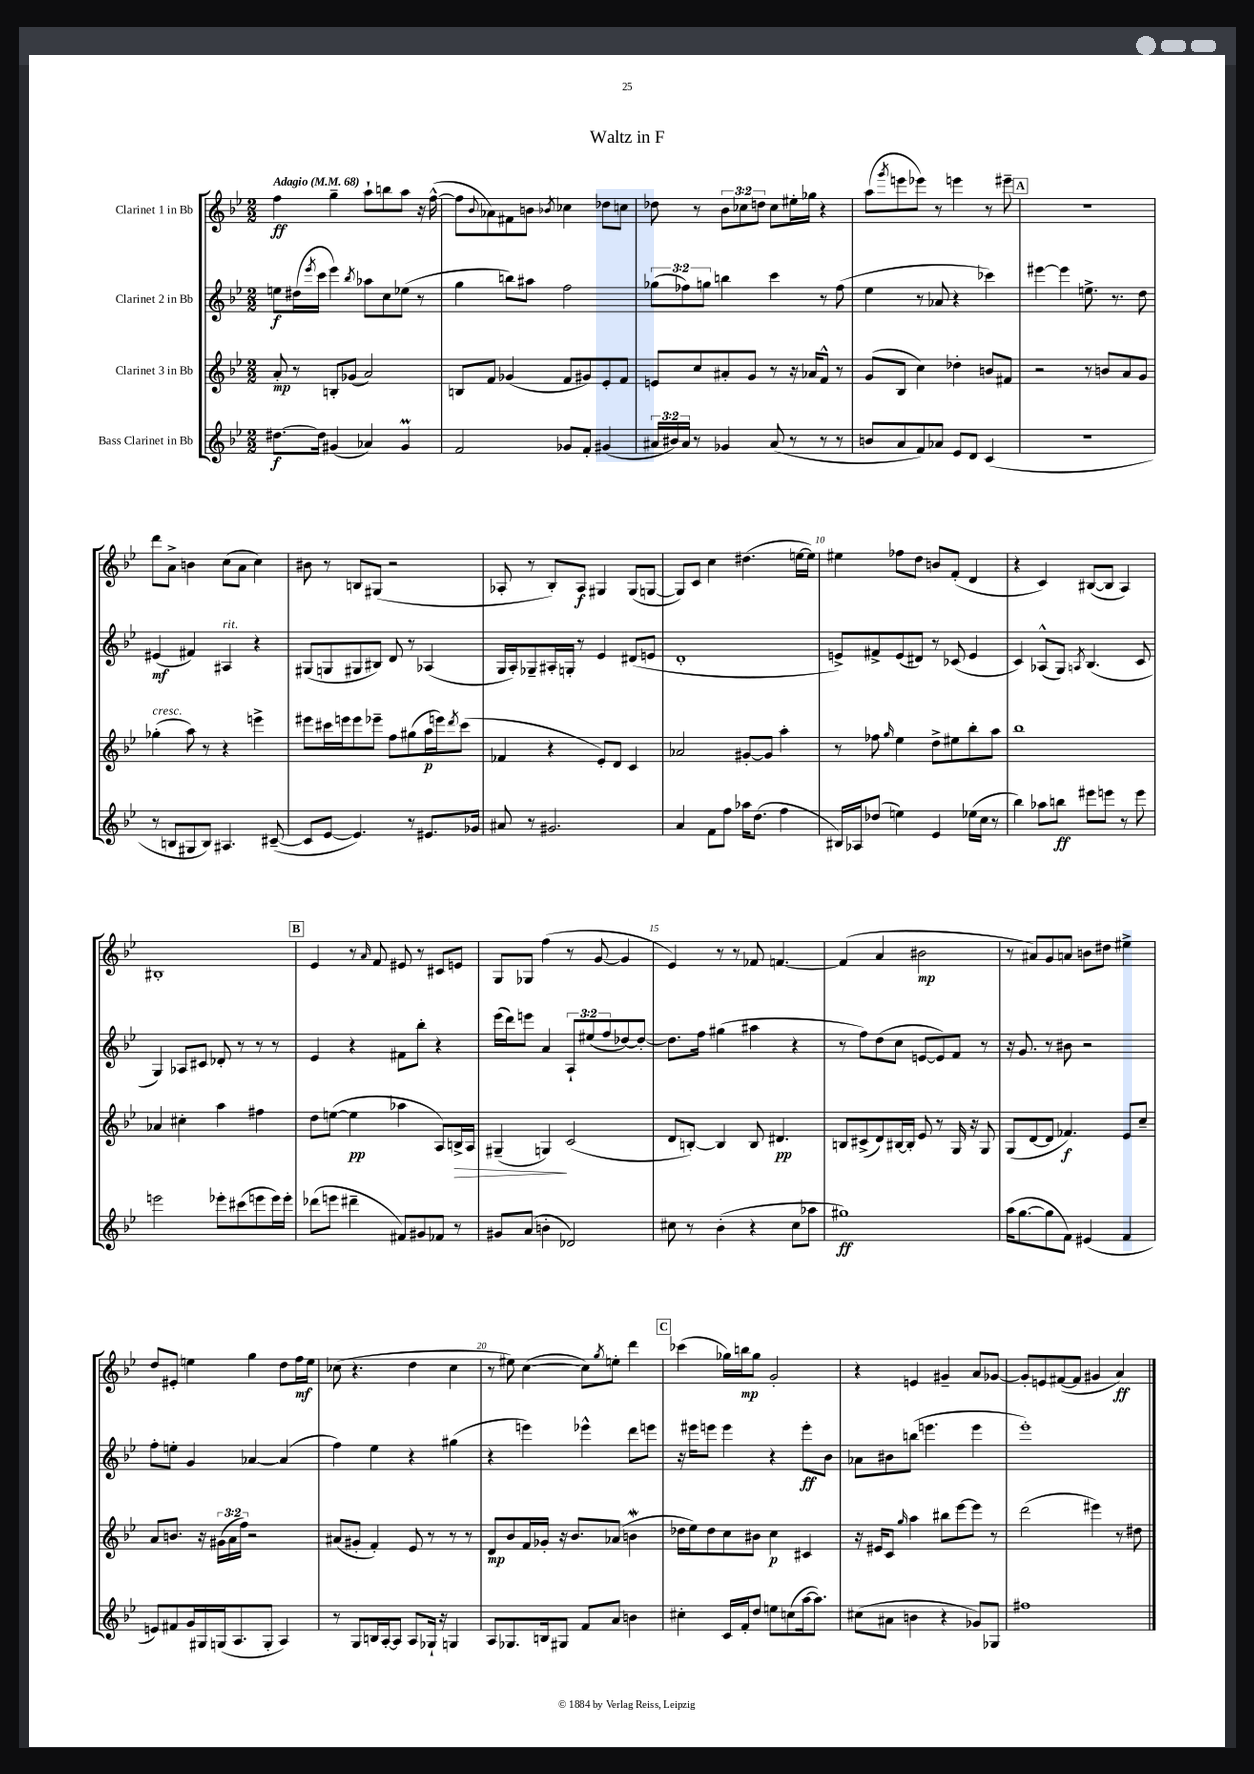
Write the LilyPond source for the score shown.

\header { title = "Waltz in F" }
<<
\new StaffGroup <<
\new Staff = "s0" \with { instrumentName = "Clarinet 1 in Bb" } {
    \clef treble \key bes \major \numericTimeSignature \time 2/2 \override Staff.TupletNumber.text = #tuplet-number::calc-fraction-text \tempo "Adagio" 4 = 68
    f''4\ff g''4-- a''8-! b''8 a''8 r16 f''16~-^( |
    f''8 \appoggiatura { bes'8 } aes'8) fis'8 b'8 \acciaccatura { bes'8 } ces''4 des''8 c''8 |
    des''8 r8 \tuplet 3/2 { bes'8 ces''8 d''8 } ces''8 eis''16-. ges''16 r4 |
    a''8( \acciaccatura { g'''8 } e'''8 ees'''8) r8 e'''4 r8 eis'''8-- |
    \mark \markup { \box "A" } R1 |
    d'''8 a'8-> b'4 c''8( a'8 c''4) |
    bis'8 r8 b8 gis8( r2 |
    aes8-. r8 bes8-.) aes8\f gis4 gis8( g8~ |
    g8) c'8 c''4 dis''4.( e''16~ e''16) |
    eis''4 fes''8 d''8 b'8 f'8-.( d'4 |
    r4 c'4) bis8~( bis8 a4) |
    bis1-. |
    \mark \markup { \box "B" } ees'4 r8 \grace { a'16 } f'8 eis'8 r8 cis'8 e'8 |
    g8 ges8 f''4( r8 g'8~ g'4 |
    ees'4) r8 r8 fes'8 f'4.~ |
    f'4( a'4 bis'2\mp |
    r8 ais'8) g'8 a'8 b'8 dis''8 eis''4-> |
    d''8 eis'8-. e''4 g''4 d''8 f''16\mf e''16 |
    ces''8( r4. d''4 ces''4 |
    r8 eis''8) c''4~( c''8) \acciaccatura { g''8 } e''8-. d'''4 |
    \mark \markup { \box "C" } ces'''4( ges''16) b''16\mp ges''8 g'2-. |
    r4 e'4 gis'4-- a'8 ges'8~ |
    ges'8-. e'8 fis'8~( fis'8 gis'4 a'4\ff) \bar "|." |
}
\new Staff = "s1" \with { instrumentName = "Clarinet 2 in Bb" } {
    \clef treble \key bes \major \numericTimeSignature \time 2/2 \override Staff.TupletNumber.text = #tuplet-number::calc-fraction-text
    e''8\f dis''16( \acciaccatura { ees'''8 } c'''16 ees'''4) \acciaccatura { bes''8 } aes''8 c''8 ees''8( r8 |
    g''4 b''8) ais''8 f''2 |
    \tuplet 3/2 { ges''8( fes''8) g''8 } b''4 c'''4 r8 fes''8( |
    ees''4 r8 aes'8 r4 ces'''4) |
    \mark \markup { \box "A" } eis'''4~ eis'''4 e''8.-> r8. d''8 |
    eis'4\mf( fis'4) ais4^\markup { \italic "rit." } r4 |
    gis8( g8 gis8 bis8) d'8 r8 aes4( |
    g16 a16-.) ges8-- ais16-. g16-. r8 ees'4 dis'8( e'8 |
    d'1-. |
    e'8->) fis'8-> e'8( dis'8) r8 ces'8( e'4 |
    c'4) aes8-^( g8) \acciaccatura { a8 } bes4.( c'8 |
    g4) aes8 cis'8 des'8-. r8 r8 r8 |
    \mark \markup { \box "B" } ees'4 r4 fis'8 bes''8-. r4 |
    ees'''16( d'''16) e'''8 a'4 \tuplet 3/2 { a8-! eis''8( f''8 } des''8~) des''8~-. |
    des''8. f''16 gis''4( ais''4 r4 |
    r8 f''8) d''8( c''8 e'8~ e'8) f'8 r8 |
    r16 g'8. r8 bis'8 r2 |
    f''8-. e''8-. g'4 aes'4~ aes'4( |
    f''4) ees''4 r4 gis''4( |
    r4 e'''4) ees'''4-^ d'''8 e'''8 |
    \mark \markup { \box "C" } r16 eis'''16 e'''8 e'''4 r4 e'''8-.\ff bes'8 |
    aes'8 bis'8 b''8( e'''4. e'''4 |
    ees'''1-.) \bar "|." |
}
\new Staff = "s2" \with { instrumentName = "Clarinet 3 in Bb" } {
    \clef treble \key bes \major \numericTimeSignature \time 2/2 \override Staff.TupletNumber.text = #tuplet-number::calc-fraction-text
    a'8-.\mp r8 b8-. ges'8( a'2) |
    b8 f'8 ges'4( f'8 gis'8) ees'8-. f'8 |
    e'8 c''8 ais'8-. g'8 r8 r16 aes'16 f'8-^ r8 |
    g'8( bes8 c''4) des''4-. b'8 fis'8 |
    \mark \markup { \box "A" } r2 r8 b'8 a'8 g'8 |
    ges''4-.^\markup { \italic "cresc." }( a''8) r8 r4 e'''4-> |
    eis'''8 cis'''16 e'''16 e'''8 ees'''8-- f''8 gis''8( a''16\p e'''16) \acciaccatura { d'''8 } cis'''8( |
    fes'4 r4 ees'8-.) d'8 c'4 |
    aes'2 gis'8~-. gis'8 a''4-. |
    r8 fes''8 \grace { g''16 } ees''4 d''8-> eis''8 bes''8-. a''8 |
    bes''1 |
    aes'4 cis''4-. a''4 fis''4 |
    \mark \markup { \box "B" } d''8 e''8~( e''4\pp aes''4 a8) b16->\> a16 |
    gis4--( g4\!) c'2( |
    d'8 b8~-.) b4 b8 dis'4.\pp |
    b8 cis'8->( d'8) bis16~ bis16-. ees'8 r8 g16 r16 g8 |
    g8( d'8~ d'8 fes'4.\f) ees'8 c''8-- |
    a'8 b'8. r16 \tuplet 3/2 { gis'16( a'16 f''16) } r2 |
    ais'8( gis'8-. f'4-.) ees'8 r8 r8 r8 |
    d'8\mp bes'8 f'16 ges'16-. r16 bes'8. aes'8( b'4\mordent |
    \mark \markup { \box "C" } des''16 ees''16) des''8 c''8 bis'8 c''4\p cis'4 |
    r16 eis'16 c'8 \grace { g''16 } a''4 bis''8 ees'''8~ ees'''8 r8 |
    d'''2( eis'''4) r8 dis''8 \bar "|." |
}
\new Staff = "s3" \with { instrumentName = "Bass Clarinet in Bb" } {
    \clef treble \key bes \major \numericTimeSignature \time 2/2 \override Staff.TupletNumber.text = #tuplet-number::calc-fraction-text
    dis''8.~\f dis''16 gis'4( aes'4) gis'4\prall |
    f'2 ges'8 f'8-. gis'4( |
    \tuplet 3/2 { ais'16 bis'16) ais'16 } r8 ges'4 ais'8( r8 r8 r8 |
    b'8 a'8 f'8) aes'8 ees'8 d'8 c'4( |
    \mark \markup { \box "A" } R1 |
    r8 b8 gis8 b8) ais4. cis'8~--( |
    cis'8 ees'8~ ees'4.) r8 eis'8. ges'16 |
    ais'8 r8 gis'2. |
    a'4 f'8 f''8 aes''16 d''8.( f''4 |
    bis16) aes16 des''8( e''4) ees'4 ees''16( c''16 r8 |
    bes''4) aes''8 b''8\ff eis'''8 e'''8 r8 e'''8 |
    e'''2 ees'''8-. cis'''8( e'''8 e'''16) e'''16-. |
    \mark \markup { \box "B" } des'''8( e'''8 dis'''4-- fis'8) gis'8 fes'8 r8 |
    gis'8 a'8( b'4-. des'2) |
    cis''8 r8 bes'4-.( r4 cis''8 aes''8 |
    gis''1\ff) |
    a''16( g''8.~ g''8 f'8) eis'4( f'4 |
    e'8) fis'8 g'16 gis16 g16( a8. g8-. a4) |
    r8 g8 b16 a16~-. a8 a8 ges16-! r16 g4 |
    a8 ges8. b16 gis8 f'8 a'8 b'4 |
    \mark \markup { \box "C" } cis''4-. c'16 f'16-. d''8 e''8 c''8( a''16~ a''8.) |
    cis''8( ais'8 b'4 r4 ges'8) ges8 |
    fis''1 \bar "|." |
}
>>
>>
\layout { \context { \Score \override BarNumber.break-visibility = ##(#f #t #t) barNumberVisibility = #(every-nth-bar-number-visible 5) } }
